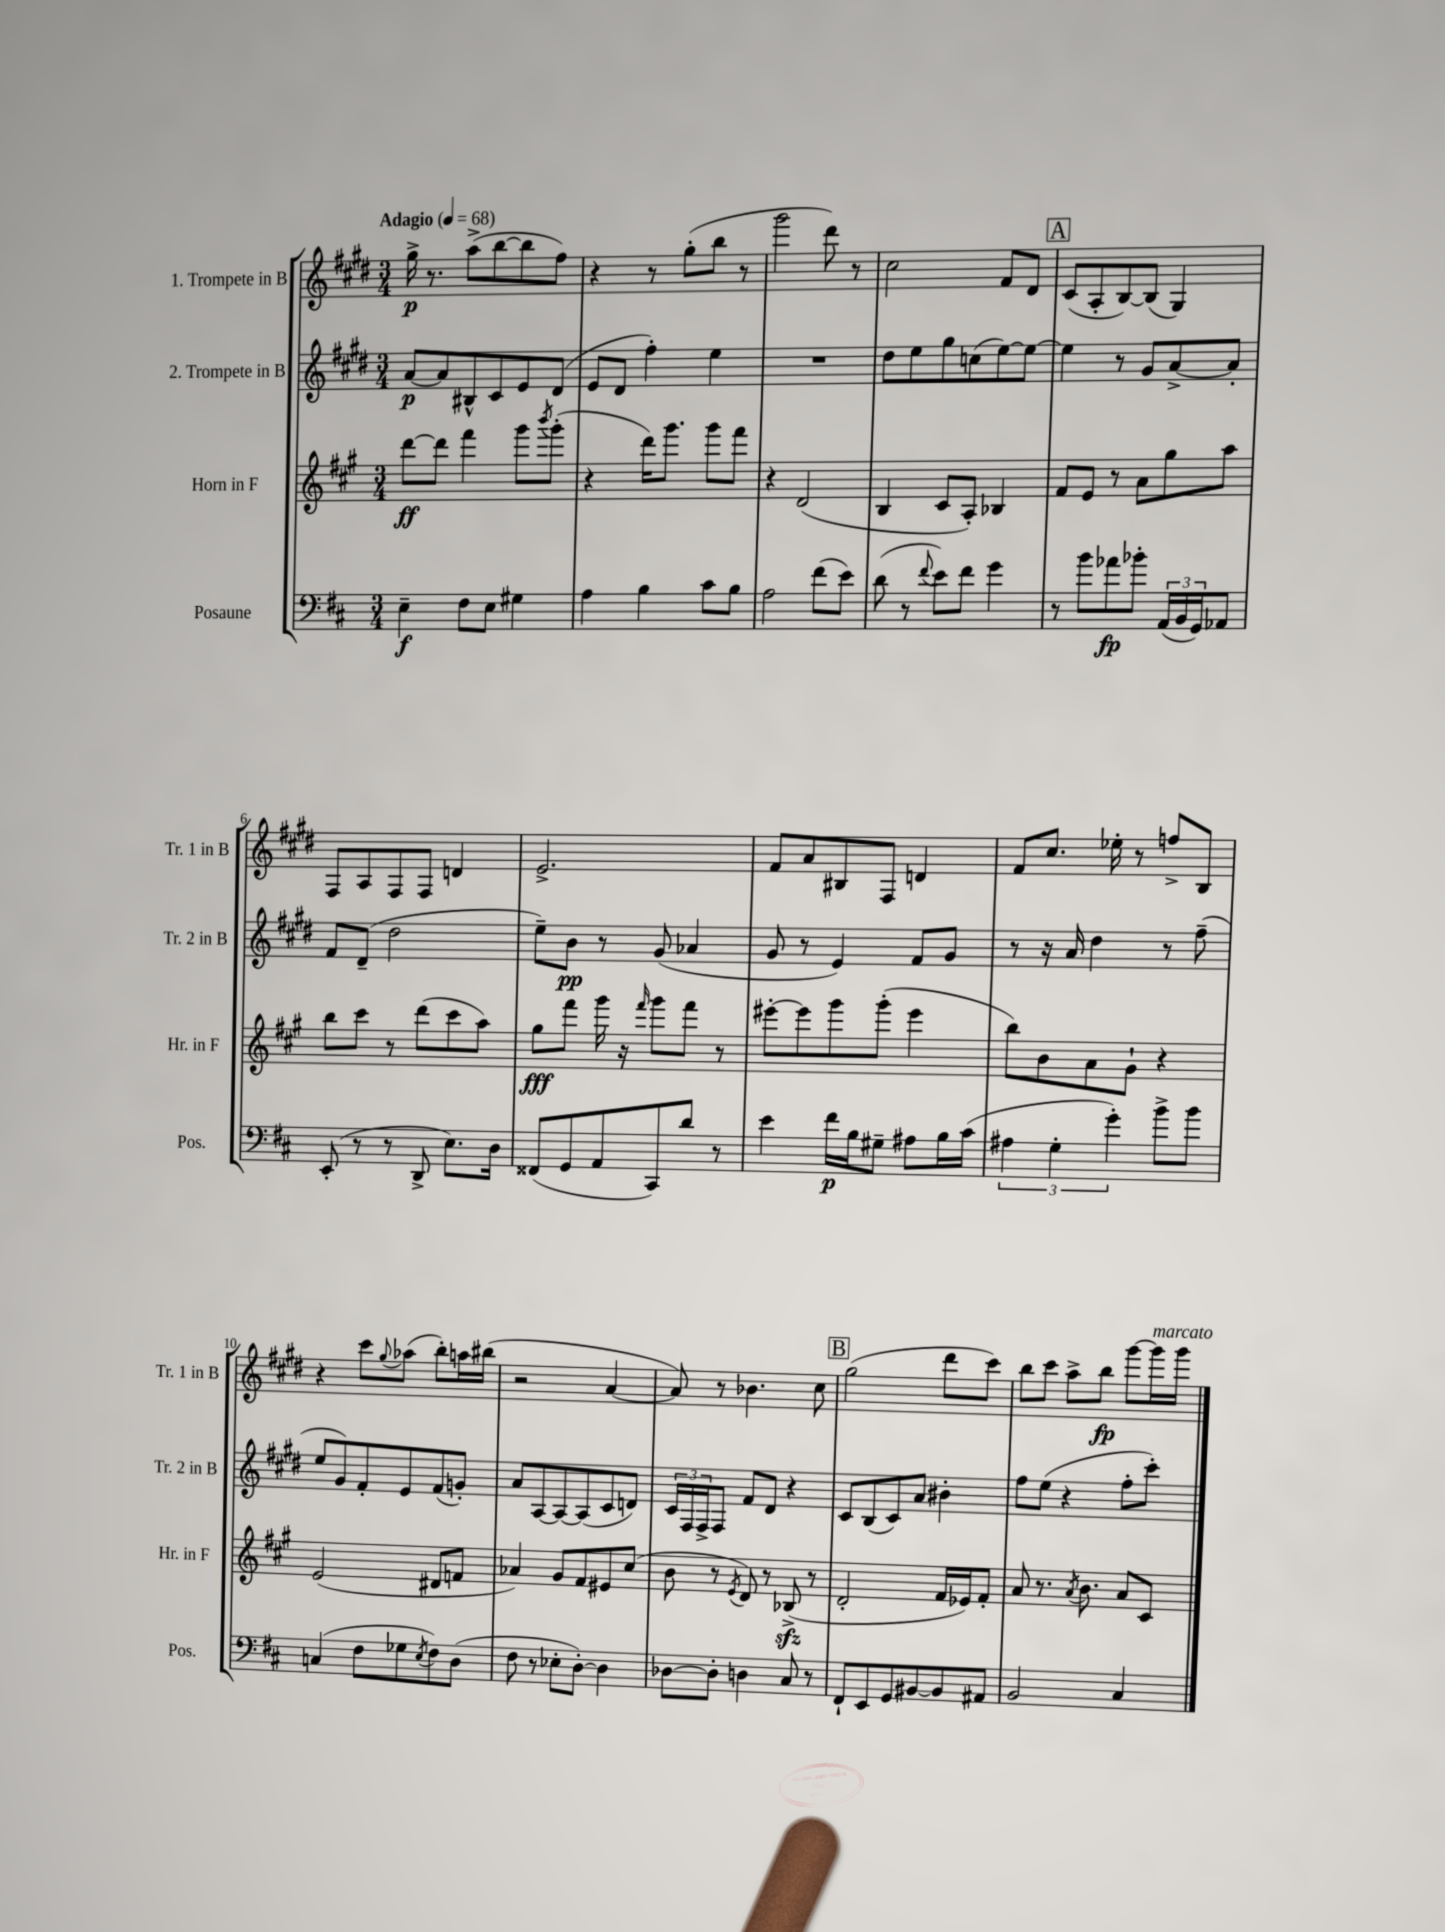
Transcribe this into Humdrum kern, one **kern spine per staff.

**kern	**dynam	**kern	**dynam	**kern	**dynam	**kern	**dynam
*part4	*part4	*part3	*part3	*part2	*part2	*part1	*part1
*staff4	*staff4	*staff3	*staff3	*staff2	*staff2	*staff1	*staff1
*I"Posaune	*	*I"Horn in F	*	*I"2. Trompete in B	*	*I"1. Trompete in B	*
*I'Pos.	*	*I'Hr. in F	*	*I'Tr. 2 in B	*	*I'Tr. 1 in B	*
*clefF4	*	*clefG2	*	*clefG2	*	*clefG2	*
*k[f#c#]	*	*k[f#c#g#]	*	*k[f#c#g#d#]	*	*k[f#c#g#d#]	*
*M3/4	*	*M3/4	*	*M3/4	*	*M3/4	*
*MM68	*	*MM68	*	*MM68	*	*MM68	*
=1	=1	=1	=1	=1	=1	=1	=1
!	!	!	!	!	!	!LO:TX:a:B:t=Adagio	!
4E~\	f	[8ddd\L	ff	[8a/L	p	16gg#^\	p
.	.	.	.	.	.	8.r	.
.	.	8ddd\J]	.	8a/]	.	.	.
8F#\L	.	4fff#\	.	8B#X^^/	.	(8aa^\L	.
8E\J	.	.	.	8c#/	.	[8bb\	.
4G#X\	.	8ggg#\L	.	8e/	.	8bb\]	.
.	.	8qbbb/	.	.	.	.	.
.	.	(8ggg#'\J	.	(8d#/J	.	8ff#\J)	.
=2	=2	=2	=2	=2	=2	=2	=2
4A\	.	4r	.	8e/L	.	4r	.
.	.	.	.	8d#/J	.	.	.
4B\	.	16ddd\KL)	.	4ff#'\)	.	8r	.
.	.	8.ggg#\J	.	.	.	.	.
.	.	.	.	.	.	(8gg#'\L	.
8c#\L	.	8ggg#\L	.	4ee\	.	8bb\J	.
8B\J	.	8fff#\J	.	.	.	8r	.
=3	=3	=3	=3	=3	=3	=3	=3
2A\	.	4r	.	2.r	.	2ggg#\	.
.	.	(2d/	.	.	.	.	.
(8f#\L	.	.	.	.	.	8ddd#\)	.
8e\J)	.	.	.	.	.	8r	.
=4	=4	=4	=4	=4	=4	=4	=4
(8d\	.	4B/	.	8dd#\L	.	2cc#\	.
8r	.	.	.	8ee\	.	.	.
8qqf#/	.	.	.	.	.	.	.
8e\L)	.	8c#/L	.	8gg#\	.	.	.
8f#\J	.	8A'/J)	.	(8ccn\	.	.	.
4g\	.	4B-X/	.	[8ee\)	.	8f#/L	.
.	.	.	.	8ee\J_	.	8d#/J	.
!!LO:REH:place=s1:t=A
=5	=5	=5	=5	=5	=5	=5	=5
8r	.	8f#/L	.	4ee\]	.	(8c#/L	.
8b\L	.	8e/J	.	.	.	8A'/	.
8a-X\	fp	8r	.	8r	.	[8B/)	.
8b-X'\J	.	8a\L	.	8g#/L	.	(8B/J]	.
(24AA/LL	.	8gg#\	.	[8a^/	.	4G#/)	.
24BB/	.	.	.	.	.	.	.
24GG/J)	.	.	.	.	.	.	.
8AA-X/J	.	8aa\J	.	8a'/J]	.	.	.
!!LO:LB:g=z
=6	=6	=6	=6	=6	=6	=6	=6
(8EE'/	.	8bb\L	.	8f#/L	.	8F#/L	.
8r	.	8ccc#\J	.	(8d#~/J	.	8A/	.
8r	.	8r	.	2dd#\	.	8F#/	.
8DD^/	.	(8ddd\L	.	.	.	8F#/J	.
8.E\L)	.	8ccc#\	.	.	.	4dn/	.
.	.	8aa\J)	.	.	.	.	.
16D\Jk	.	.	.	.	.	.	.
=7	=7	=7	=7	=7	=7	=7	=7
(8FF##X/L	.	8gg#\L	fff	8ee~\L)	.	2.e^/	.
8GG/	.	8fff#\J	.	8b\J	pp	.	.
8AA/	.	16ggg#\	.	8r	.	.	.
.	.	16r	.	.	.	.	.
.	.	16qqfff#/	.	.	.	.	.
8CC#/)	.	8ggg#\L	.	(8g#/	.	.	.
8d/J	.	8fff#\J	.	4a-X/	.	.	.
8r	.	8r	.	.	.	.	.
=8	=8	=8	=8	=8	=8	=8	=8
4e\	.	[8eee#X'\L	.	8g#/	.	8f#/L	.
.	.	8eee#\]	.	8r	.	8a/	.
16f#\LL	p	8ggg#\	.	4e/)	.	8B#X/	.
16B\J	.	.	.	.	.	.	.
8G#X~\J	.	(8ggg#'\J	.	.	.	8F#/J	.
8A#X\L	.	4eee#\	.	8f#/L	.	4dn/	.
16B\L	.	.	.	8g#/J	.	.	.
(16c#\JJ	.	.	.	.	.	.	.
=9	=9	=9	=9	=9	=9	=9	=9
6A#X\	.	8bb\L)	.	8r	.	8f#/L	.
.	.	8b\	.	16r	.	8.cc#/J	.
6G'\	.	.	.	.	.	.	.
.	.	.	.	16a/	.	.	.
.	.	8a\	.	4dd#\	.	.	.
.	.	.	.	.	.	16ee-X'\	.
6g'\)	.	.	.	.	.	.	.
.	.	8g#`\J	.	.	.	8r	.
8b^\L	.	4r	.	8r	.	8ffn^/L	.
8b\J	.	.	.	(8ff#~\	.	8B/J	.
!!LO:LB:g=z
=10	=10	=10	=10	=10	=10	=10	=10
(4Cn/	.	(2e/	.	8ee/L	.	4r	.
.	.	.	.	8g#/)	.	.	.
8F#\L	.	.	.	8f#'/	.	8ccc#\L	.
.	.	.	.	.	.	8qqgg#/	.
8G-X\	.	.	.	8e/	.	(8aa-X\J	.
8qE/	.	.	.	.	.	.	.
8F#\)	.	8d#X/L	.	(8f#/	.	8bb'\L)	.
(8D\J	.	8fn/J	.	8gn'/J)	.	16aan\L	.
.	.	.	.	.	.	(16bb#X\JJ	.
=11	=11	=11	=11	=11	=11	=11	=11
8F#\	.	4a-X/)	.	8a/L	.	2r	.
8r	.	.	.	[8A/	.	.	.
8E-X'\L	.	8g#/L	.	8A/_	.	.	.
[8D'\J)	.	8f#/	.	(8A/]	.	.	.
4D\]	.	8e#X/	.	8c#/	.	[4a/	.
.	.	(8cc#/J	.	8dn/J)	.	.	.
=12	=12	=12	=12	=12	=12	=12	=12
[8D-X\L	.	8b\	.	24c#/LL	.	8a/])	.
.	.	.	.	24F#/	.	.	.
.	.	.	.	24F#^/J	.	.	.
8D-'\J]	.	8r	.	8F#/J	.	8r	.
.	.	8qe/	.	.	.	.	.
4Dn\	.	8d/)	.	8f#/L	.	4.b-X\	.
.	.	8r	.	8d#/J	.	.	.
8C#/	.	(8B-Xzz^/	.	4r	.	.	.
8r	.	8r	.	.	.	8cc#\	.
!!LO:REH:place=s1:t=B
=13	=13	=13	=13	=13	=13	=13	=13
8FF#`/L	.	2d'/	.	8c#/L	.	(2gg#\	.
8EE/	.	.	.	(8B/	.	.	.
8GG/	.	.	.	8c#/)	.	.	.
[8BB#X/	.	.	.	8a/J	.	.	.
8BB#/]	.	16f#/LL	.	4b#X'\	.	8ddd#\L	.
.	.	16e-X/J)	.	.	.	.	.
8AA#X/J	.	8f#'/J	.	.	.	8ccc#\J)	.
=14	=14	=14	=14	=14	=14	=14	=14
2BB/	.	8a/	.	8ff#\L	.	8bb\L	.
.	.	8.r	.	(8ee\J	.	8ccc#\J	.
.	.	.	.	4r	.	8aa^\L	.
.	.	8qa/	.	.	.	.	.
.	.	8.b\	.	.	.	.	.
.	.	.	.	.	.	8bb\J	fp
4C#/	.	8a/L	.	8ff#'\L	.	[8ggg#\L	.
!	!	!	!	!	!	!LO:TX:a:i:t=marcato	!
.	.	8c#/J	.	8ccc#'\J)	.	16ggg#\L]	.
.	.	.	.	.	.	16ggg#\JJ	.
==	==	==	==	==	==	==	==
*-	*-	*-	*-	*-	*-	*-	*-
